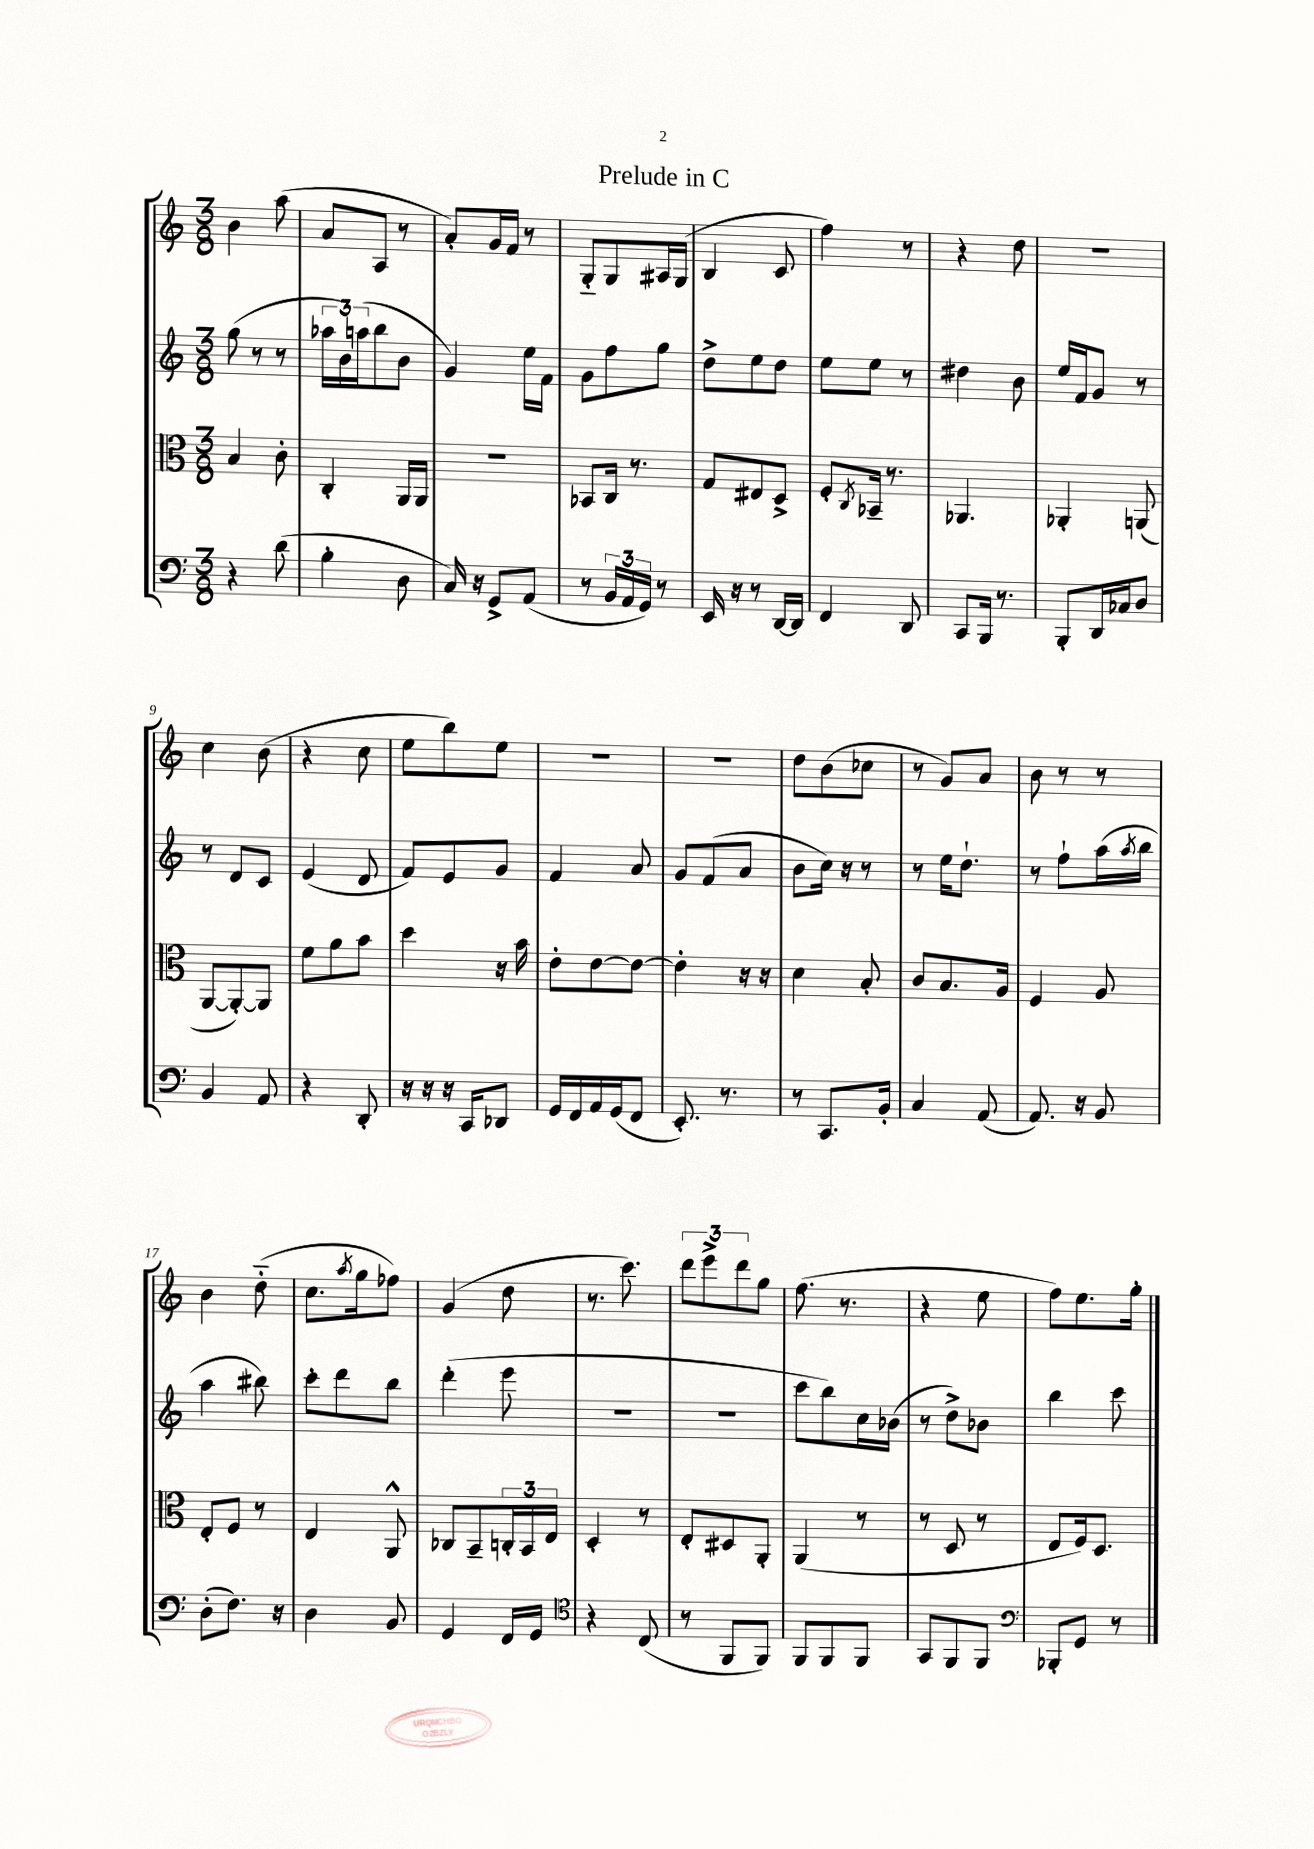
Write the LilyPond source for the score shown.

\header { title = "Prelude in C" }
<<
\new StaffGroup <<
\new Staff = "s0" {
    \clef treble \key c \major \numericTimeSignature \time 3/8
    b'4 a''8( |
    a'8 a8 r8 |
    a'8-.) g'16 f'16 r8 |
    g8-_ g8 ais16 g16( |
    b4 c'8 |
    f''4) r8 |
    r4 d''8 |
    R4. |
    c''4 b'8( |
    r4 c''8 |
    e''8 b''8) e''8 |
    R4. |
    r4. |
    d''8 b'8( ces''8 |
    r8 g'8) a'8 |
    b'8 r8 r8 |
    b'4 d''8-_( |
    c''8. \acciaccatura { a''8 } g''16 fes''8) |
    g'4( d''8 |
    r8. c'''8.) |
    \tuplet 3/2 { d'''8 e'''8-> d'''8 } g''8 |
    f''8.( r8. |
    r4 e''8 |
    f''8) e''8. g''16-. \bar "|." |
}
\new Staff = "s1" {
    \clef treble \key c \major \numericTimeSignature \time 3/8
    g''8( r8 r8 |
    \tuplet 3/2 { aes''16 b'16) a''16( } b''8 b'8 |
    g'4) e''16 f'16 |
    g'8 f''8 g''8 |
    d''8-> e''8 d''8 |
    e''8 e''8 r8 |
    dis''4 b'8 |
    e''16 f'16 g'8 r8 |
    r8 d'8 c'8 |
    e'4( d'8 |
    f'8) e'8 g'8 |
    f'4 a'8 |
    g'8 f'8( a'8 |
    b'8 c''16) r16 r8 |
    r8 e''16 d''8.-! |
    r8 f''8-! a''16( \acciaccatura { a''8 } b''16 |
    a''4 bis''8) |
    c'''8-. d'''8 b''8 |
    d'''4-.( e'''8 |
    R4. |
    R4. |
    c'''8 b''8) c''16 bes'16( |
    r8 d''8->) bes'8 |
    b''4 c'''8 \bar "|." |
}
\new Staff = "s2" {
    \clef alto \key c \major \numericTimeSignature \time 3/8
    b4 c'8-. |
    c4-. a,16 a,16 |
    R4. |
    bes,8 c16 r8. |
    g8 eis8 d8-> |
    f8-. \acciaccatura { c8 } bes,16-- r8. |
    aes,4. |
    aes,4-. a,8( |
    a,8~ a,8~-.) a,8 |
    f'8 a'8 b'8 |
    d''4 r16 b'16 |
    e'8-. e'8~ e'8~ |
    e'4-. r16 r16 |
    d'4 b8-. |
    c'8 b8. a16 |
    f4 a8 |
    e8-. f8 r8 |
    e4 a,8-^ |
    ces8 b,8-- \tuplet 3/2 { c16-. b,16 e16 } |
    d4-. r8 |
    e8-. dis8 a,8-. |
    a,4( r8 |
    r8 d8 r8 |
    e8 f16) d8. \bar "|." |
}
\new Staff = "s3" {
    \clef bass \key c \major \numericTimeSignature \time 3/8
    r4 d'8( |
    b4-. d8 |
    c16) r16 g,8-> a,8( |
    r8 \tuplet 3/2 { b,16 a,16 g,16) } r8 |
    e,16 r16 r8 d,16~ d,16 |
    f,4 d,8 |
    c,8 b,,16 r8. |
    b,,8-. d,16 ces16 d8 |
    b,4 a,8 |
    r4 d,8-. |
    r16 r16 r16 c,16 des,8 |
    g,16 f,16 a,16 g,16( f,8 |
    e,8.-.) r8. |
    r8 c,8. b,16-. |
    c4 a,8( |
    a,8.) r16 b,8 |
    d8-.( f8.) r16 |
    d4 b,8 |
    g,4 f,16 g,16 |
    \clef tenor r4 c8( |
    r8 f,8 f,8) |
    f,8 f,8 f,8 |
    g,8 f,8 f,8 |
    \clef bass bes,,8-. g,8 r8 \bar "|." |
}
>>
>>
